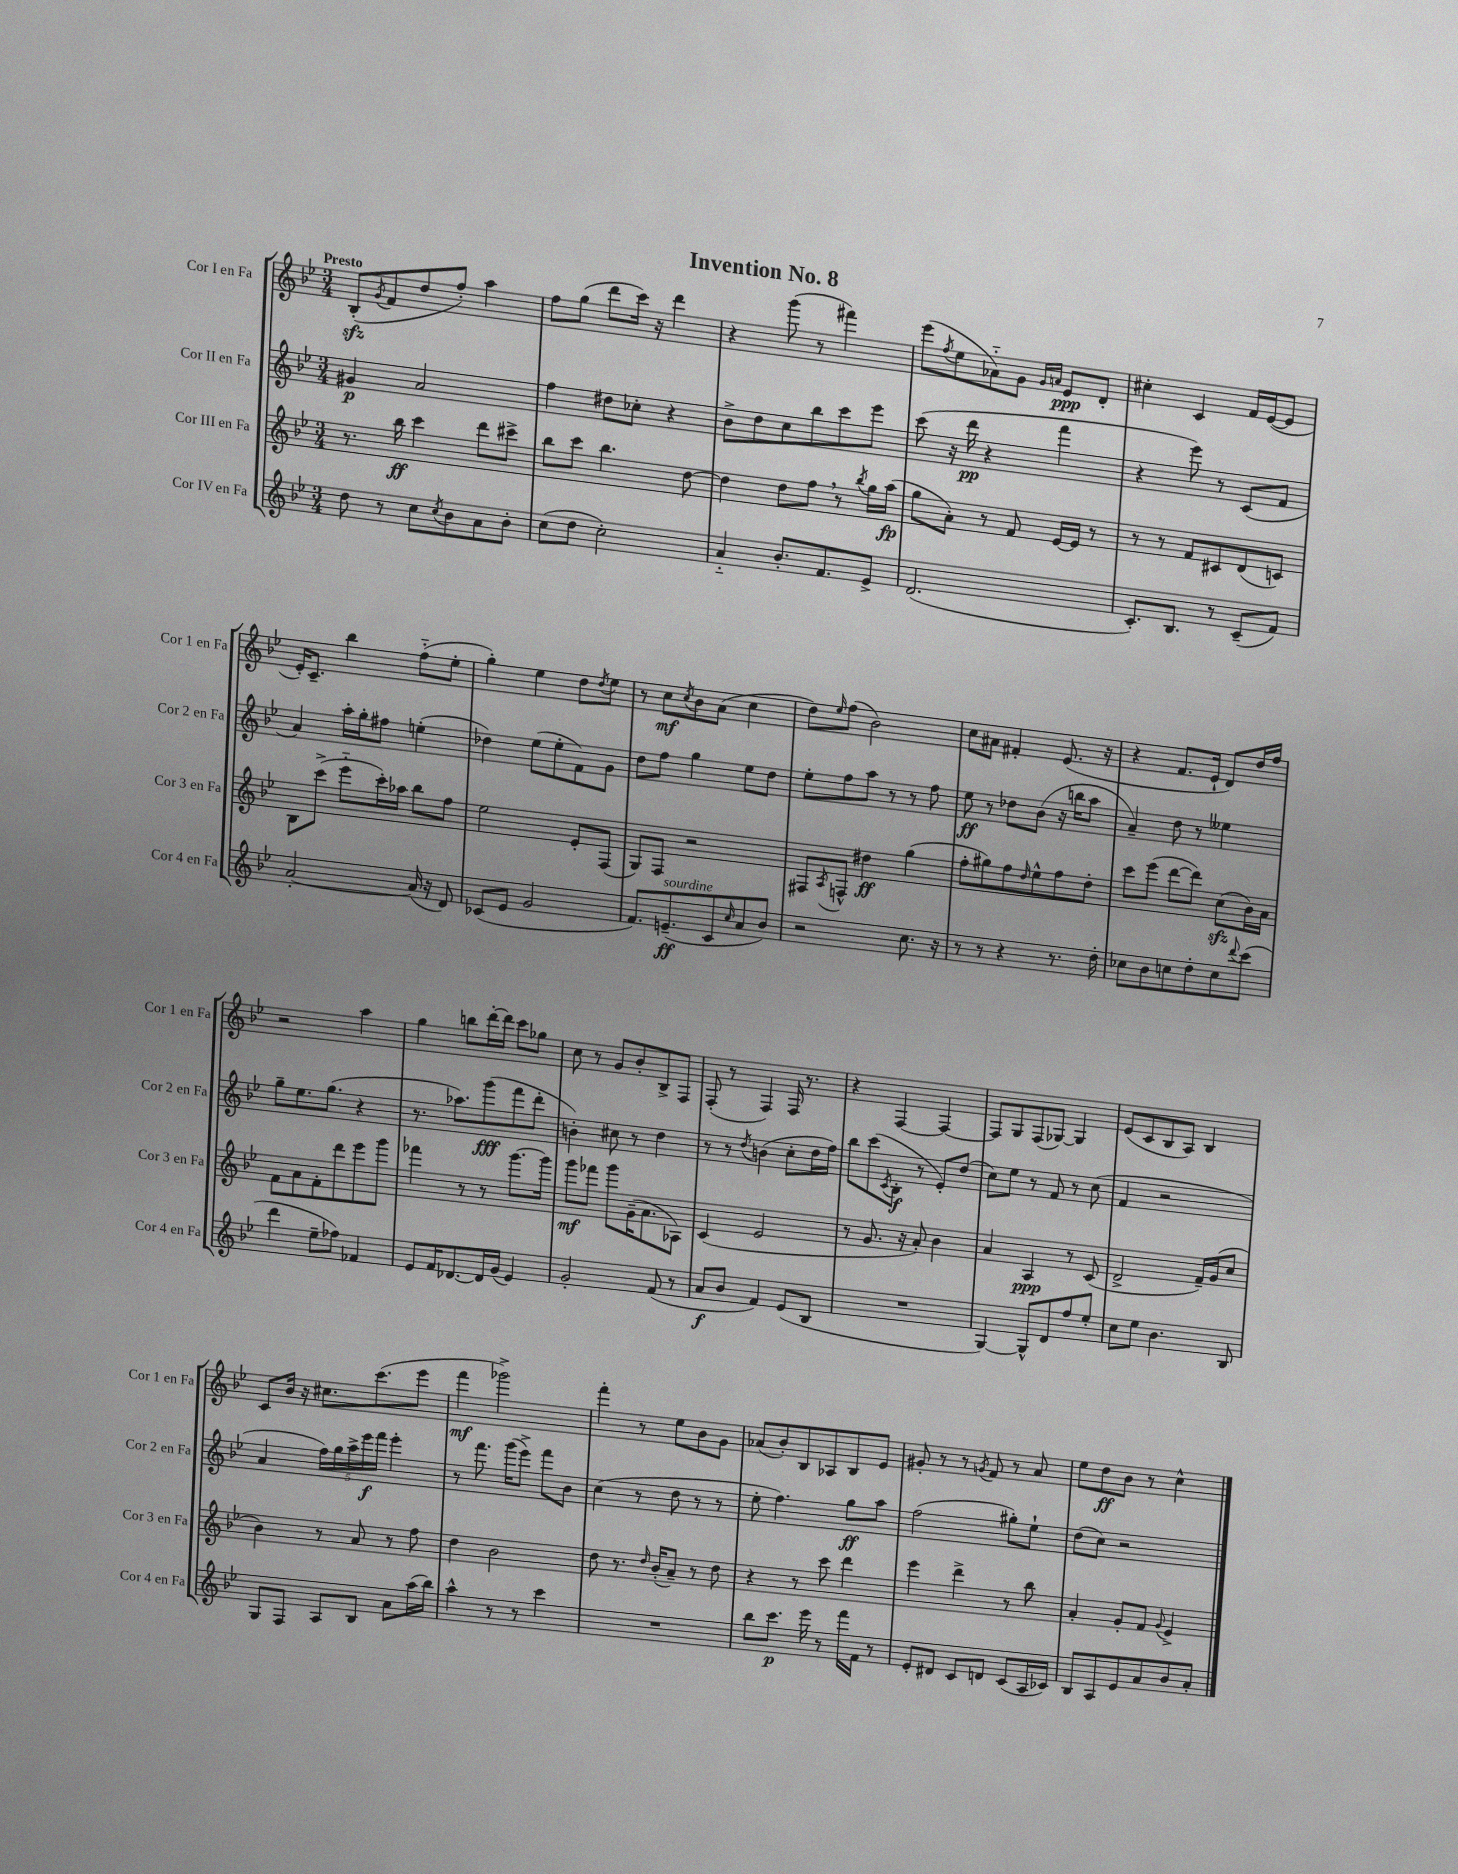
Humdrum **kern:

**kern	**dynam	**kern	**dynam	**kern	**dynam	**kern	**dynam
*part4	*part4	*part3	*part3	*part2	*part2	*part1	*part1
*staff4	*staff4	*staff3	*staff3	*staff2	*staff2	*staff1	*staff1
*I"Cor IV en Fa	*	*I"Cor III en Fa	*	*I"Cor II en Fa	*	*I"Cor I en Fa	*
*I'Cor 4 en Fa	*	*I'Cor 3 en Fa	*	*I'Cor 2 en Fa	*	*I'Cor 1 en Fa	*
*clefG2	*	*clefG2	*	*clefG2	*	*clefG2	*
*k[b-e-]	*	*k[b-e-]	*	*k[b-e-]	*	*k[b-e-]	*
*M3/4	*	*M3/4	*	*M3/4	*	*M3/4	*
=1	=1	=1	=1	=1	=1	=1	=1
!	!	!	!	!	!	!LO:TX:a:B:t=Presto	!
8dd\	.	8.r	.	4g#X/	p	(8B-zz'/L	.
.	.	.	.	.	.	8qg/	.
8r	.	.	.	.	.	8f/	.
.	.	16bb-\	ff	.	.	.	.
8cc\L	.	4ccc\	.	2a/	.	8dd/	.
8qcc/	.	.	.	.	.	.	.
8b-\	.	.	.	.	.	8ff'/J)	.
8a\	.	8ddd\L	.	.	.	4aa\	.
8b-'\J	.	8ccc#X^\J	.	.	.	.	.
=2	=2	=2	=2	=2	=2	=2	=2
(8cc\L	.	8bb-\L	.	4ff\	.	8ff\L	.
8dd\J	.	8ccc\J	.	.	.	(8gg\J	.
2cc'\)	.	4.bb-\	.	8dd#X\L	.	8ddd\L	.
.	.	.	.	8cc-X'\J	.	16ccc\Jk)	.
.	.	.	.	.	.	16r	.
.	.	.	.	4r	.	4ddd\	.
.	.	[8dd\	.	.	.	.	.
=3	=3	=3	=3	=3	=3	=3	=3
4a/	.	4dd\]	.	8b-^\L	.	4r	.
.	.	.	.	8dd\	.	.	.
8.b-'/L	.	8dd\L	.	8cc\	.	(8ggg\	.
.	.	8ff,\J	.	8bb-\	.	8r	.
8.f/	.	.	.	.	.	.	.
.	.	8r	.	8ccc\	.	4fff#X\)	.
.	.	8qbb-/	.	.	.	.	.
8e-^/J	.	16gg\LL	.	8eee-\J	.	.	.
.	.	(16aa\JJ	fp	.	.	.	.
=4	=4	=4	=4	=4	=4	=4	=4
(2.d/	.	8gg\L	.	(8ccc\	.	(8eee-\L	.
.	.	.	.	.	.	8qff/	.
.	.	8a'\J)	.	16r	.	8ee-\	.
.	.	.	.	16ddd\	pp	.	.
.	.	8r	.	4r	.	8a-X\)	.
.	.	8f/	.	.	.	8g\J	.
.	.	.	.	.	.	16qqg/LL	.
.	.	.	.	.	.	16qqan/JJ	.
.	.	[16e-/LL	.	4fff\	.	8e-/L	ppp
.	.	16e-/JJ]	.	.	.	.	.
.	.	8r	.	.	.	8d'/J	.
=5	=5	=5	=5	=5	=5	=5	=5
8.c'/L)	.	8r	.	4r	.	4cc#X'\	.
.	.	8r	.	.	.	.	.
8.B-/J	.	.	.	.	.	.	.
.	.	8f/L	.	8eee-\)	.	4c/	.
8r	.	8c#X/	.	8r	.	.	.
(8c~/L	.	(8d/	.	(8c/L	.	16f/LL	.
.	.	.	.	.	.	([16e-/J	.
8f/J)	.	8cn/J)	.	8f/J	.	8e-/J]	.
!!LO:LB:g=z
=6	=6	=6	=6	=6	=6	=6	=6
[2a'/	.	8B-\L	.	4a/)	.	16e-'/KL)	.
.	.	.	.	.	.	8.c~/J	.
.	.	(8ccc^\J	.	.	.	.	.
.	.	8eee-\L	.	16aa'\LL	.	4bb-\	.
.	.	.	.	16gg'\J	.	.	.
.	.	16ccc'\L)	.	8ff#X\J	.	.	.
.	.	16aa-X\JJ	.	.	.	.	.
(16a/]	.	8bb-\L	.	(4een'\	.	(8ff\L	.
16r	.	.	.	.	.	.	.
8d/)	.	8ff\J	.	.	.	8ee-'\J	.
=7	=7	=7	=7	=7	=7	=7	=7
(8c-X/L	.	2ee-\	.	4dd-X\)	.	4gg'\)	.
8e-/J	.	.	.	.	.	.	.
2g/	.	.	.	(8ee-\L	.	4ee-\	.
.	.	.	.	8ee-'\	.	.	.
.	.	8e-'/L	.	8f\)	.	8dd\L	.
.	.	.	.	.	.	8qdd/	.
.	.	(8F/J	.	8g\J	.	8ee-\J	.
=8	=8	=8	=8	=8	=8	=8	=8
8.f/L)	.	8G/L)	.	8dd\L	.	8r	.
.	.	8F/J	.	8ff\J	.	8cc\L	mf
!LO:TX:a:i:t=sourdine	!	!	!	!	!	!	!
(8.en~/	ff	.	.	.	.	.	.
.	.	.	.	.	.	8qcc/	.
.	.	2r	.	4gg\	.	8b-\	.
8c/	.	.	.	.	.	(8a\J	.
16qqcc/	.	.	.	.	.	.	.
8a/	.	.	.	8ee-\L	.	4cc\	.
8b-/J)	.	.	.	8dd\J	.	.	.
=9	=9	=9	=9	=9	=9	=9	=9
2r	.	8F#X/L	.	8ee-'\L	.	8dd\L)	.
.	.	8qA/	.	.	.	16qqee-/	.
.	.	8Fn^^/J	.	8ff\	.	(8ff\J	.
.	.	4dd#X\	ff	8aa\J	.	2b-\)	.
.	.	.	.	8r	.	.	.
8.cc\	.	(4gg\	.	8r	.	.	.
.	.	.	.	8ff\	.	.	.
16r	.	.	.	.	.	.	.
=10	=10	=10	=10	=10	=10	=10	=10
8r	.	8ff'\L	.	8ee-\	ff	8cc\L	.
8r	.	8gg#X\)	.	8r	.	8a#X\J	.
4r	.	8ff\	.	8dd-X\L	.	4f#X'/	.
.	.	16qqdd/	.	.	.	.	.
.	.	8ee-^^\	.	(8b-\J	.	.	.
8.r	.	8ff\	.	16r	.	(8.e-/	.
.	.	.	.	16bbn\KL	.	.	.
.	.	8dd'\J	.	8aa\J	.	.	.
16dd'\	.	.	.	.	.	16r	.
=11	=11	=11	=11	=11	=11	=11	=11
8cc-X\L	.	8ccc\L	.	4a~/)	.	4r	.
8b-\	.	(8eee-\J	.	.	.	.	.
8ccn\	.	[8ddd\L	.	8dd\	.	8.f/L	.
8dd'\	.	8ddd\J])	.	8r	.	.	.
.	.	.	.	.	.	16e-`/Jk	.
8cc\	.	(8cczz\L	.	4ee--X\	.	8d/L)	.
8qqddd/	.	.	.	.	.	.	.
(8ccc\J	.	16b-\L)	.	.	.	16dd/L	.
.	.	16a\JJ	.	.	.	16ff/JJ	.
!!LO:LB:g=z
=12	=12	=12	=12	=12	=12	=12	=12
4ddd\	.	8f\L	.	8gg~\L	.	2r	.
.	.	8a\	.	8.ee-\	.	.	.
8ee-~\L	.	8f'\	.	.	.	.	.
.	.	.	.	(8.gg\J	.	.	.
8ff-X\J)	.	8ddd\	.	.	.	.	.
4f-X/	.	8eee-\	.	4r	.	4aa\	.
.	.	8ggg\J	.	.	.	.	.
=13	=13	=13	=13	=13	=13	=13	=13
8e-/L	.	4fff-X\	.	8.r	.	4gg\	.
16f/K	.	.	.	.	.	.	.
[8.d-X/	.	.	.	8.aa-X\L)	.	.	.
.	.	8r	.	.	.	8bbn\L	.
16d-/L]	.	8r	.	(8ggg\	fff	[16ddd'\L	.
(16g/JJ	.	.	.	.	.	16ddd\JJ]	.
4e-/)	.	[8.ggg\L	.	8fff\	.	8ccc\L	.
.	.	.	.	8ddd'\J	.	8gg-X\J	.
.	.	16ggg\Jk]	.	.	.	.	.
=14	=14	=14	=14	=14	=14	=14	=14
2g'/	.	8ggg\L	mf	4bn'\)	.	8cc\	.
.	.	8fff-X\J	.	.	.	8r	.
.	.	8ggg\L	.	8cc#X\	.	8g/L	.
.	.	(16g~\K	.	8r	.	8b-'/	.
.	.	8.a\	.	.	.	.	.
(8f/	.	.	.	4dd\	.	8B-^/	.
8r	.	8A-X\J)	.	.	.	8F/J	.
=15	=15	=15	=15	=15	=15	=15	=15
8a/L	f	(4c/	.	8r	.	(8F'/	.
8b-/J	.	.	.	8r	.	8r	.
.	.	.	.	8qdd/	.	.	.
4f/)	.	2e-/	.	(4bn\	.	4F/)	.
(8e-/L	.	.	.	8cc'\L	.	16F/	.
.	.	.	.	.	.	8.r	.
8B-/J	.	.	.	16dd\L	.	.	.
.	.	.	.	16ff\JJ)	.	.	.
=16	=16	=16	=16	=16	=16	=16	=16
2.r	.	8r	.	8bb-\L	.	4r	.
.	.	8.g/	.	(8ccc\	.	.	.
.	.	.	.	8qc/	.	.	.
.	.	.	.	8B-'\J	f	[4F/	.
.	.	16r	.	.	.	.	.
.	.	8a'/)	.	8r	.	.	.
.	.	4b-\	.	8e-'/L)	.	4F/_	.
.	.	.	.	(8dd/J	.	.	.
=17	=17	=17	=17	=17	=17	=17	=17
[4G/)	.	4a/	.	8cc\L)	.	8F/L]	.
.	.	.	.	8ee-\J	.	8G/	.
8G^^/L]	.	4A/	ppp	8r	.	(8F/	.
8d/	.	.	.	8f/	.	[8G-X/J)	.
8ff/	.	8r	.	8r	.	4G-/]	.
8ee-'/J	.	(8c/	.	(8cc\	.	.	.
=18	=18	=18	=18	=18	=18	=18	=18
8cc\L	.	2d^/	.	4f/	.	(8e-/L	.
8ee-\J	.	.	.	.	.	8c/	.
4.b-\	.	.	.	2r	.	8B-/	.
.	.	.	.	.	.	8A/J)	.
.	.	16f~/LL)	.	.	.	4B-/	.
.	.	(16g/J	.	.	.	.	.
8B-/	.	8cc/J	.	.	.	.	.
!!LO:LB:g=z
=19	=19	=19	=19	=19	=19	=19	=19
8G/L	.	4b-\)	.	4a/	.	8c/L	.
8F/J	.	.	.	.	.	16b-/Jk	.
.	.	.	.	.	.	16r	.
8A/L	.	8r	.	20ff\LL)	.	8.cc#X\L	.
.	.	.	.	20gg\	.	.	.
.	.	.	.	20aa^\	.	.	.
8B-/J	.	8a/	.	.	.	.	.
.	.	.	.	20eee-\	f	.	.
.	.	.	.	.	.	(8.ccc\	.
.	.	.	.	20fff\JJ	.	.	.
8a\L	.	8r	.	4eee-'\	.	.	.
(16aa\L	.	8ff\	.	.	.	8eee-\J	.
16bb-\JJ)	.	.	.	.	.	.	.
=20	=20	=20	=20	=20	=20	=20	=20
4aa^^\	.	4dd\	.	8r	.	4fff\	mf
.	.	.	.	8.fff\	.	.	.
8r	.	2b-\	.	.	.	2ggg-X^\)	.
.	.	.	.	(16ggg\KL	.	.	.
8r	.	.	.	8eee-^\J)	.	.	.
4ccc\	.	.	.	8fff\L	.	.	.
.	.	.	.	8b-\J	.	.	.
=21	=21	=21	=21	=21	=21	=21	=21
2.r	.	8dd\	.	(4cc\	.	4fff'\	.
.	.	8.r	.	.	.	.	.
.	.	.	.	8r	.	8r	.
.	.	16qqdd/	.	.	.	.	.
.	.	(16b-'/KL	.	.	.	.	.
.	.	8a~/J)	.	8dd\	.	8ee-\L	.
.	.	8r	.	8r	.	8b-\	.
.	.	8dd\	.	8r	.	8g\J	.
=22	=22	=22	=22	=22	=22	=22	=22
8bb-\L	.	4r	.	8ee-'\	.	(8a-X/L	.
8.ccc\J	p	.	.	4.ff\)	.	8b-'/)	.
.	.	8r	.	.	.	8B-/	.
16eee-\	.	.	.	.	.	.	.
8r	.	8ccc\	.	.	.	8A-X/	.
16fff\LL	.	4ddd\	.	8gg\L	ff	8B-/	.
16f\JJ	.	.	.	.	.	.	.
8r	.	.	.	8aa\J	.	8e-/J	.
=23	=23	=23	=23	=23	=23	=23	=23
8e-'/L	.	4eee-\	.	(2ff\	.	8g#X'/	.
8d#X/J	.	.	.	.	.	8r	.
8c/L	.	4ddd^\	.	.	.	8r	.
.	.	.	.	.	.	8qgn/	.
8dn/J	.	.	.	.	.	8f/	.
(8c/L	.	8r	.	8gg#X'\L)	.	8r	.
16A/L	.	8bb-\	.	8ee-`\J	.	8a/	.
16c-X/JJ)	.	.	.	.	.	.	.
=24	=24	=24	=24	=24	=24	=24	=24
8B-/L	.	4a'/	.	(8dd\L	.	8ee-\L	.
8A/	.	.	.	8cc\J)	.	8dd\	ff
8e-/	.	8g'/L	.	2r	.	8b-\J	.
8a/	.	8f/J	.	.	.	8r	.
.	.	8qqg/	.	.	.	.	.
8b-/	.	4e-^/	.	.	.	4cc^^\	.
8a'/J	.	.	.	.	.	.	.
==	==	==	==	==	==	==	==
*-	*-	*-	*-	*-	*-	*-	*-
